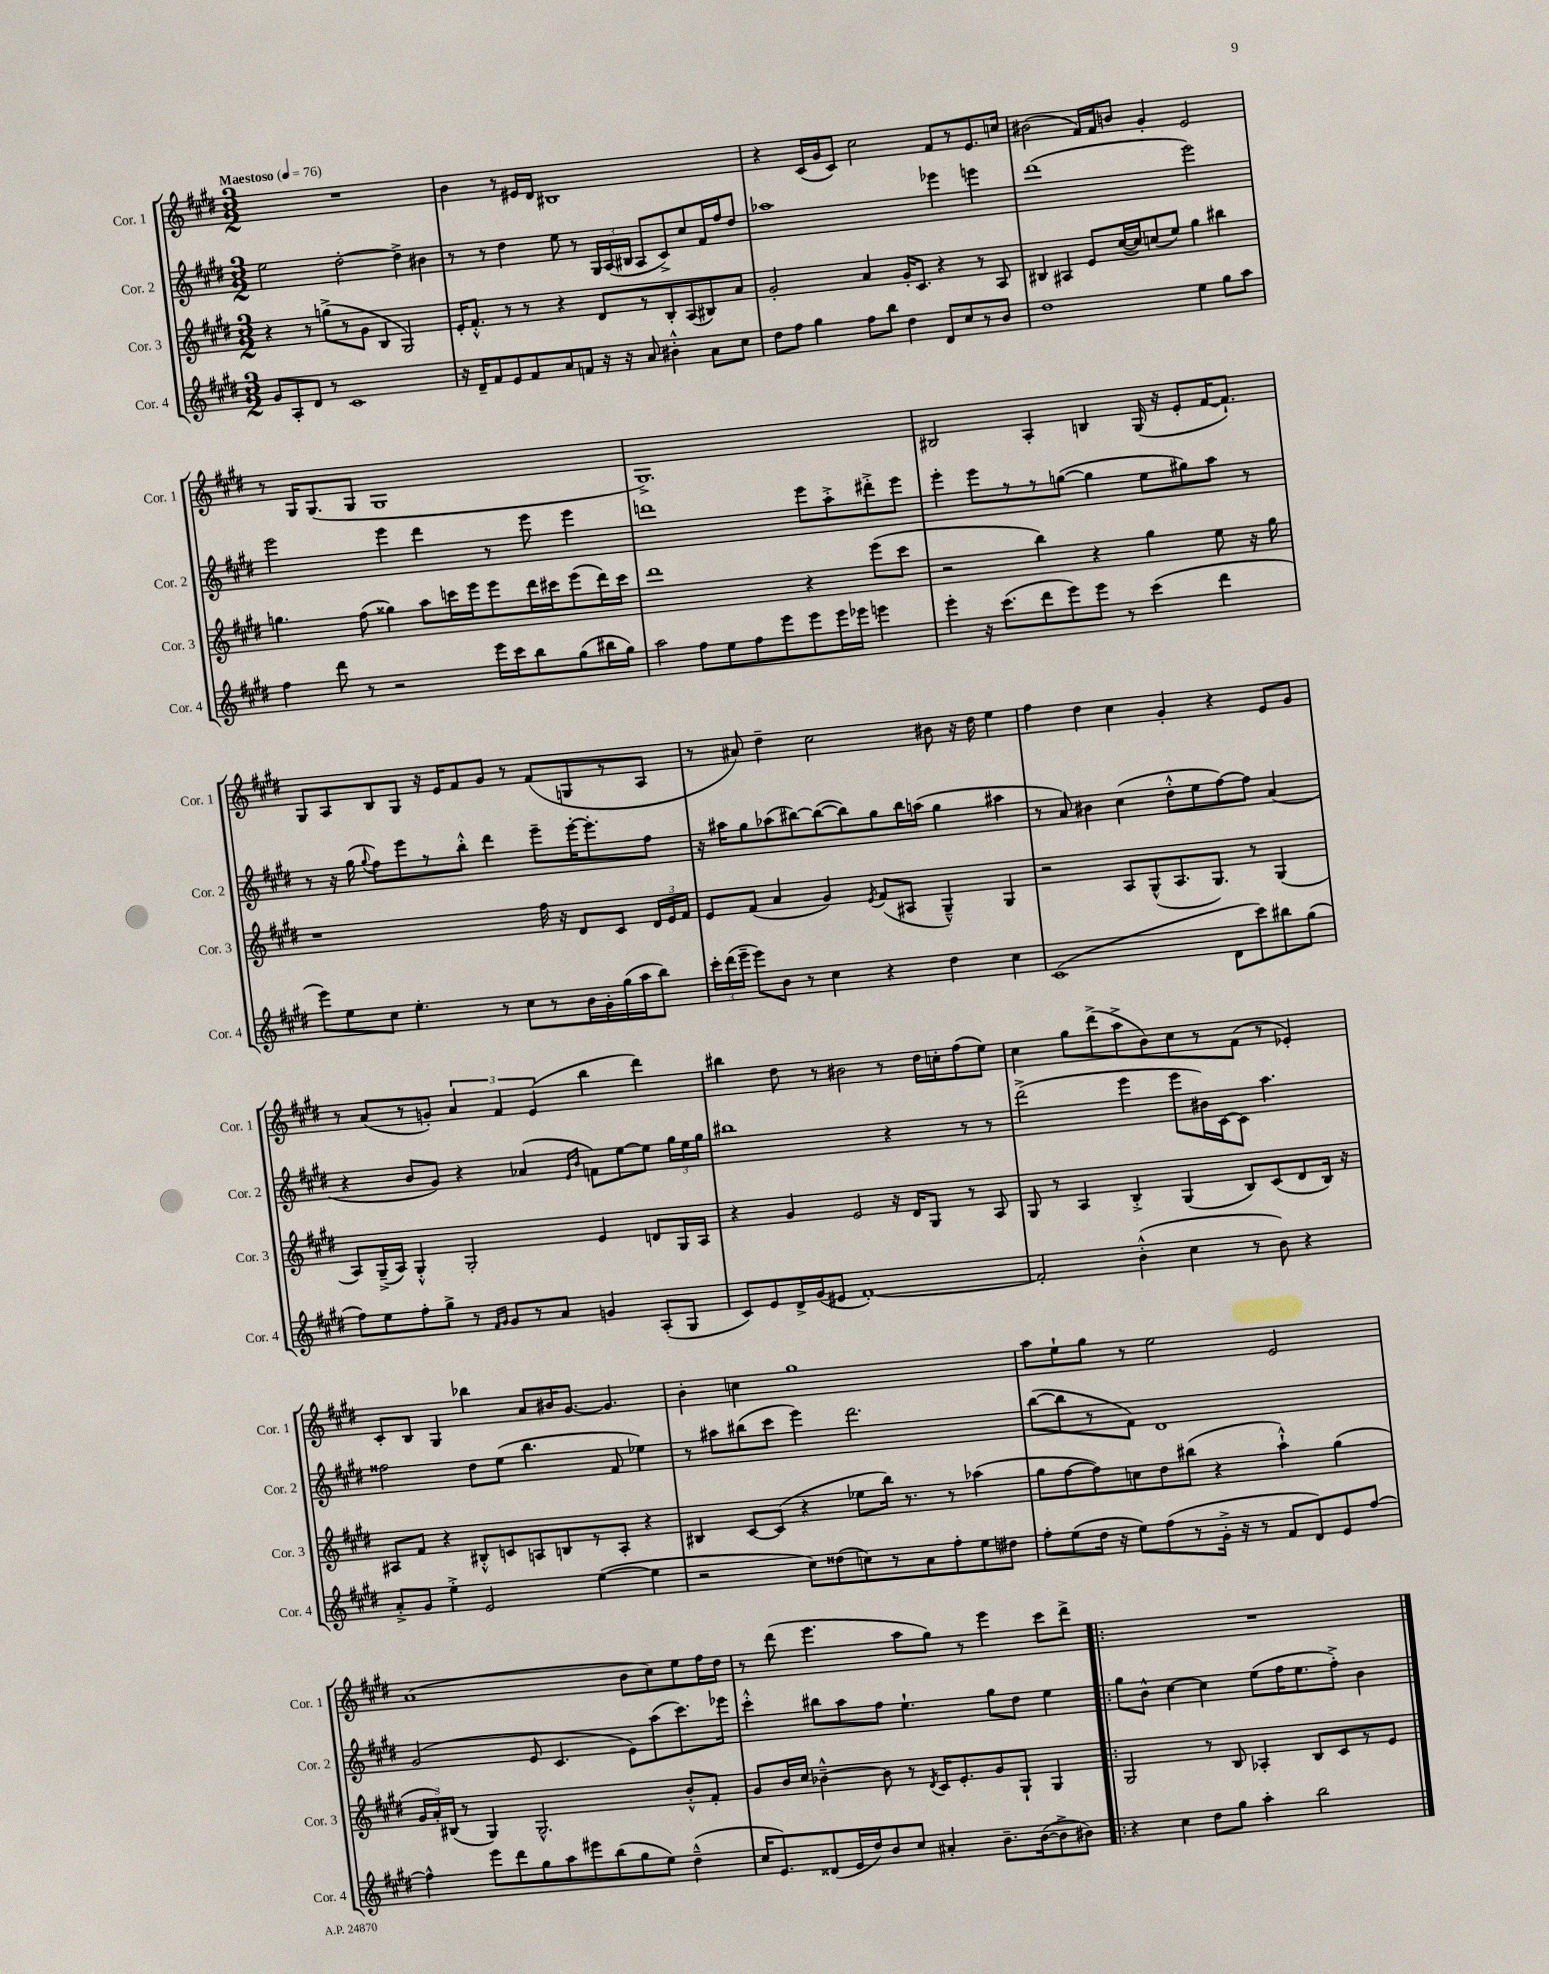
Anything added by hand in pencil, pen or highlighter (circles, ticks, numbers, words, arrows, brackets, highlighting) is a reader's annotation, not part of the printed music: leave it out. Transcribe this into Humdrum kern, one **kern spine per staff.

**kern	**kern	**kern	**kern
*staff4	*staff3	*staff2	*staff1
*clefG2	*clefG2	*clefG2	*clefG2
*k[f#c#g#d#]	*k[f#c#g#d#]	*k[f#c#g#d#]	*k[f#c#g#d#]
*M3/2	*M3/2	*M3/2	*M3/2
*MM76	*MM76	*MM76	*MM76
8g#	4r	2ee	1.r
8A'	.	.	.
8d#	8r	.	.
8r	(8gg^	.	.
1c#	8r	[2dd#'	.
.	8g#	.	.
.	4B	.	.
.	2G#)	4dd#^]	.
.	.	4b#	.
=	=	=	=
16r	16e'	8r	4b
16d#~	8.f#'^^	.	.
8f#	.	8r	.
8e	8r	4dd#	8r
8f#	8r	.	16e#
.	.	.	16d#
8a	4r	8ee	1B#
8f	.	8r	.
16r	8d#	24G#	.
.	.	(24A	.
16r	.	.	.
.	.	24B#	.
8a	8r	8A	.
4b#'^^	8B'	8c#^)	.
.	(8A	8cc#	.
8a	8B#)	16f#	.
.	.	16ff#	.
8cc#	8a	8dd#	.
=	=	=	=
8dd#	2g#'	1aa-	4r
8ff#	.	.	.
4gg#	.	.	(16c#
.	.	.	16g#
.	.	.	8c#)
8ff#	4a	.	2cc#
8bb	.	.	.
4dd#	16g#'	.	.
.	8.c#	.	.
8d#	4r	4eee-	8f#
8cc#	.	.	8r
8r	8r	4eee	8.e
8b	8A	.	.
.	.	.	16cc
=	=	=	=
1dd#	4B#	(1ddd#	(2b#
.	4A#	.	.
.	8e	.	16f#)
.	.	.	16f#
.	([16cc#	.	8b
.	16cc#])	.	.
.	(8cc	.	4g#'
.	8ee)	.	.
4ee	4gg#	2eee)	2e
8gg#	4bb#	.	.
8aa	.	.	.
=	=	=	=
4ff#	4.gg	2eee	8r
.	.	.	16G#
.	.	.	(8.G#
8ddd#	.	.	.
8r	(8ff#	.	8G#
2r	4gg##)	4eee	1G#
.	8aa	4ddd#	.
.	16ccc	.	.
.	16eee	.	.
16eee	8eee	8r	.
16ccc#	.	.	.
8bb	16ddd#	8eee	.
.	16ccc#	.	.
(8gg#	(8eee	4eee	.
16bb#	16ddd#)	.	.
16gg#)	16ccc#	.	.
=	=	=	=
2aa	1ddd#	1ddd	1.G#^)
8ff#	.	.	.
8ee	.	.	.
8ff#	.	.	.
8eee	.	.	.
8eee	4r	8eee	.
16eee	.	8aa'^	.
16eee-	.	.	.
4eee	(8eee	8ddd#'^	.
.	8ccc#	8eee	.
=	=	=	=
4eee'	2r	4eee'	2B#
16r	.	8eee	.
(8.ccc#	.	.	.
.	.	8r	.
8ddd#	4bb)	8r	4A'
8eee)	.	([8gg	.
8eee	4r	4gg]	4B
8r	.	.	.
(4ccc#	4gg#	8ee	(16G#
.	.	.	16r
.	.	8gg#)	8e'
4ddd#	8ee	8aa	[16f#
.	.	.	8.f#`])
.	16r	8r	.
.	16gg#	.	.
=	=	=	=
8eee)	1r	8r	8G#
8ee	.	16r	8A
.	.	(16gg#	.
.	.	8qqgg#	.
8cc#	.	8ff#)	8B
4.ee'	.	8eee	8G#
.	.	8r	16r
.	.	.	16e
.	.	8bb'^^	8f#
8r	.	4ddd#	8g#
8cc#	.	.	8r
8r	16ff#	8eee~	(8f#
.	16r	.	.
16b	8d#	[16eee'	8G
16g#'	.	8.eee']	.
(16gg#	8c#	.	8r
16aa	.	.	.
8bb)	24d#	8ff#	8A
.	24e	.	.
.	24f#	.	.
=	=	=	=
24ccc#'	8e	16r	8r
(24ddd#	.	.	.
.	.	16aa#	.
24eee~	.	.	.
8eee)	(8f#	8gg#	8a#)
8b	4a	(8aa-	4dd#~
8r	.	[8bb#)	.
4cc#	4g#)	(8bb#_	2cc#
.	.	8bb#])	.
.	8qe	.	.
4r	(8f#	8gg#	.
.	8A#	16bb#	.
.	.	(16aa	.
4dd#	4G#~^^)	4gg#	8b#
.	.	.	16r
.	.	.	16dd#
4cc#	4G#	4aa#	4ee
=	=	=	=
(1c#	2r	8r	4ff#
.	.	8a)	.
.	.	4b#	4dd#
.	8A	(4cc#	4cc#
.	(8G#^^	.	.
.	8.A	8dd#'^^	4g#'
.	.	8ee	.
.	8.G#)	.	.
8d#	.	[8ff#)	4r
8ccc#)	8r	8ff#]	.
8bb#	(4G#	(4a	8e
(8gg#	.	.	8g#
=	=	=	=
8ff#)	8A)	4r	8r
8ee	(16G#~^	.	(8a
.	16A)	.	.
8ff#'	4G#'^^	8b	8r
8gg#^	.	8g#)	8g')
8r	2G#'	4r	6a
16qqf#	.	.	.
16qqg#	.	.	.
8g#	.	.	.
.	.	.	6f#
8r	.	(4a-	.
.	.	.	(6e
8a	.	.	.
.	.	16qqe	.
.	.	16qqb	.
4g	4e	8f)	4bb
.	.	[8ee	.
(8A'	8d	8ee]	4ddd#)
8G#	16G#	24gg#	.
.	.	24ee	.
.	16A	.	.
.	.	24gg#	.
=	=	=	=
8c#)	4r	1bb#	4bb#
8e	.	.	.
16d#^	4g#	.	8dd#
(16g#	.	.	.
8e#	.	.	8r
[1f#')	2e	.	2b#
.	16r	4r	8r
.	16d#	.	.
.	8G#	.	16dd#
.	.	.	16cc'
.	8r	8r	(8ff#
.	8A	8r	8ee)
=	=	=	=
2f#']	8G#	(2ddd#^	4cc#
.	8r	.	.
.	4A	.	8gg#
.	.	.	(8ddd#^
(4b'^^	4B'^	4eee	8aa^
.	.	.	8b)
4cc#	(4G#	8eee	8cc#
.	.	16b#)	8r
.	.	[16c#	.
8r	8B)	8c#]	(8f#
8b)	(8c#	4.aa	8r
4r	8d#	.	4e-')
.	16B)	.	.
.	16r	.	.
=	=	=	=
8a'^	8A#	2ff##	8c#'
8g#	8f#	.	8B
4ee'^	4r	.	4G#
2e	8B#'^^	8dd#	4bb-
.	8c	(8ee	.
.	8A	4.bb	8a
.	8B	.	16b#
.	.	.	[8.g#
([4ee	8r	.	.
.	8A'	8f#	4.g#]
4ee]	4r	4ee-)	.
=	=	=	=
2r	4B#	8r	4b'
.	.	8aa#	.
.	[8c#	(8bb#	4cc
.	(8c#]	8ccc#	.
8cc#)	4r	4eee)	1gg#
(8dd##	.	.	.
8cc)	8ee-	2.ddd#	.
8r	16bb)	.	.
.	8.r	.	.
8a	.	.	.
8ff#'	8r	.	.
8ee	(4aa-	.	.
8dd#	.	.	.
=	=	=	=
8ff#'	8gg#	([8bb	8aa
(8ee	[8ff#	8bb]	8ee`
16dd#	8ff#])	8r	8gg#
16r	.	.	.
8ee)	8cc	8f#)	8r
(8ff#	8dd#	1d#	2ee
8r	(8bb#	.	.
16g#'^	4r	.	.
16r	.	.	.
8r	.	.	.
8f#	4aa`^^)	.	2e
8d#)	.	.	.
8e	(4gg#	.	.
[8ff#	.	.	.
=	=	=	=
4ff#^^]	24g#	(2g#	(1a
.	24a')	.	.
.	(24B#	.	.
.	8r	.	.
8eee	4G#)	.	.
8ddd#	.	.	.
8gg#	2.G#^^	8e	.
8aa	.	4.c#	.
8eee#	.	.	.
(8bb	.	.	.
8gg#	.	8e)	8b
8ee)	.	(8aa	8cc#)
(4dd#~^^	8b'^^	8.ccc#)	8ee
.	8f#'	.	16ff#
.	.	16eee-	16dd#
=	=	=	=
16cc#	8g#	4ccc#'^^	8r
8.e)	.	.	.
.	16b	.	(8ddd#
.	16cc#	.	.
(8d##	[4b-~^^	8bb#	4.eee
16e	.	8aa	.
16dd#)	.	.	.
8b	8b-]	8ff#	.
8cc#	8r	4.ee`	8aa
.	8qd#	.	.
4a#'	16c#	.	8gg#)
.	8.e'	.	.
.	.	.	8r
8.b~	8g#	8gg#	4eee
.	8G#`	8dd#	.
([16b	.	.	.
8b^]	4G#	4ee	8ccc#
8b#)	.	.	8ddd#^
=!|:	=!|:	=!|:	=!|:
4r	2G#	8gg#	1.r
.	.	8b^^	.
4cc#	.	[4cc#	.
8dd#	8r	4cc#]	.
8gg#	8B	.	.
4aa'	4A-'	(8ee	.
.	.	16ff#	.
.	.	8.ee	.
2bb	8B	.	.
.	8c#	8ff#'^)	.
.	8r	4b	.
.	8e	.	.
==	==	==	==
*-	*-	*-	*-
